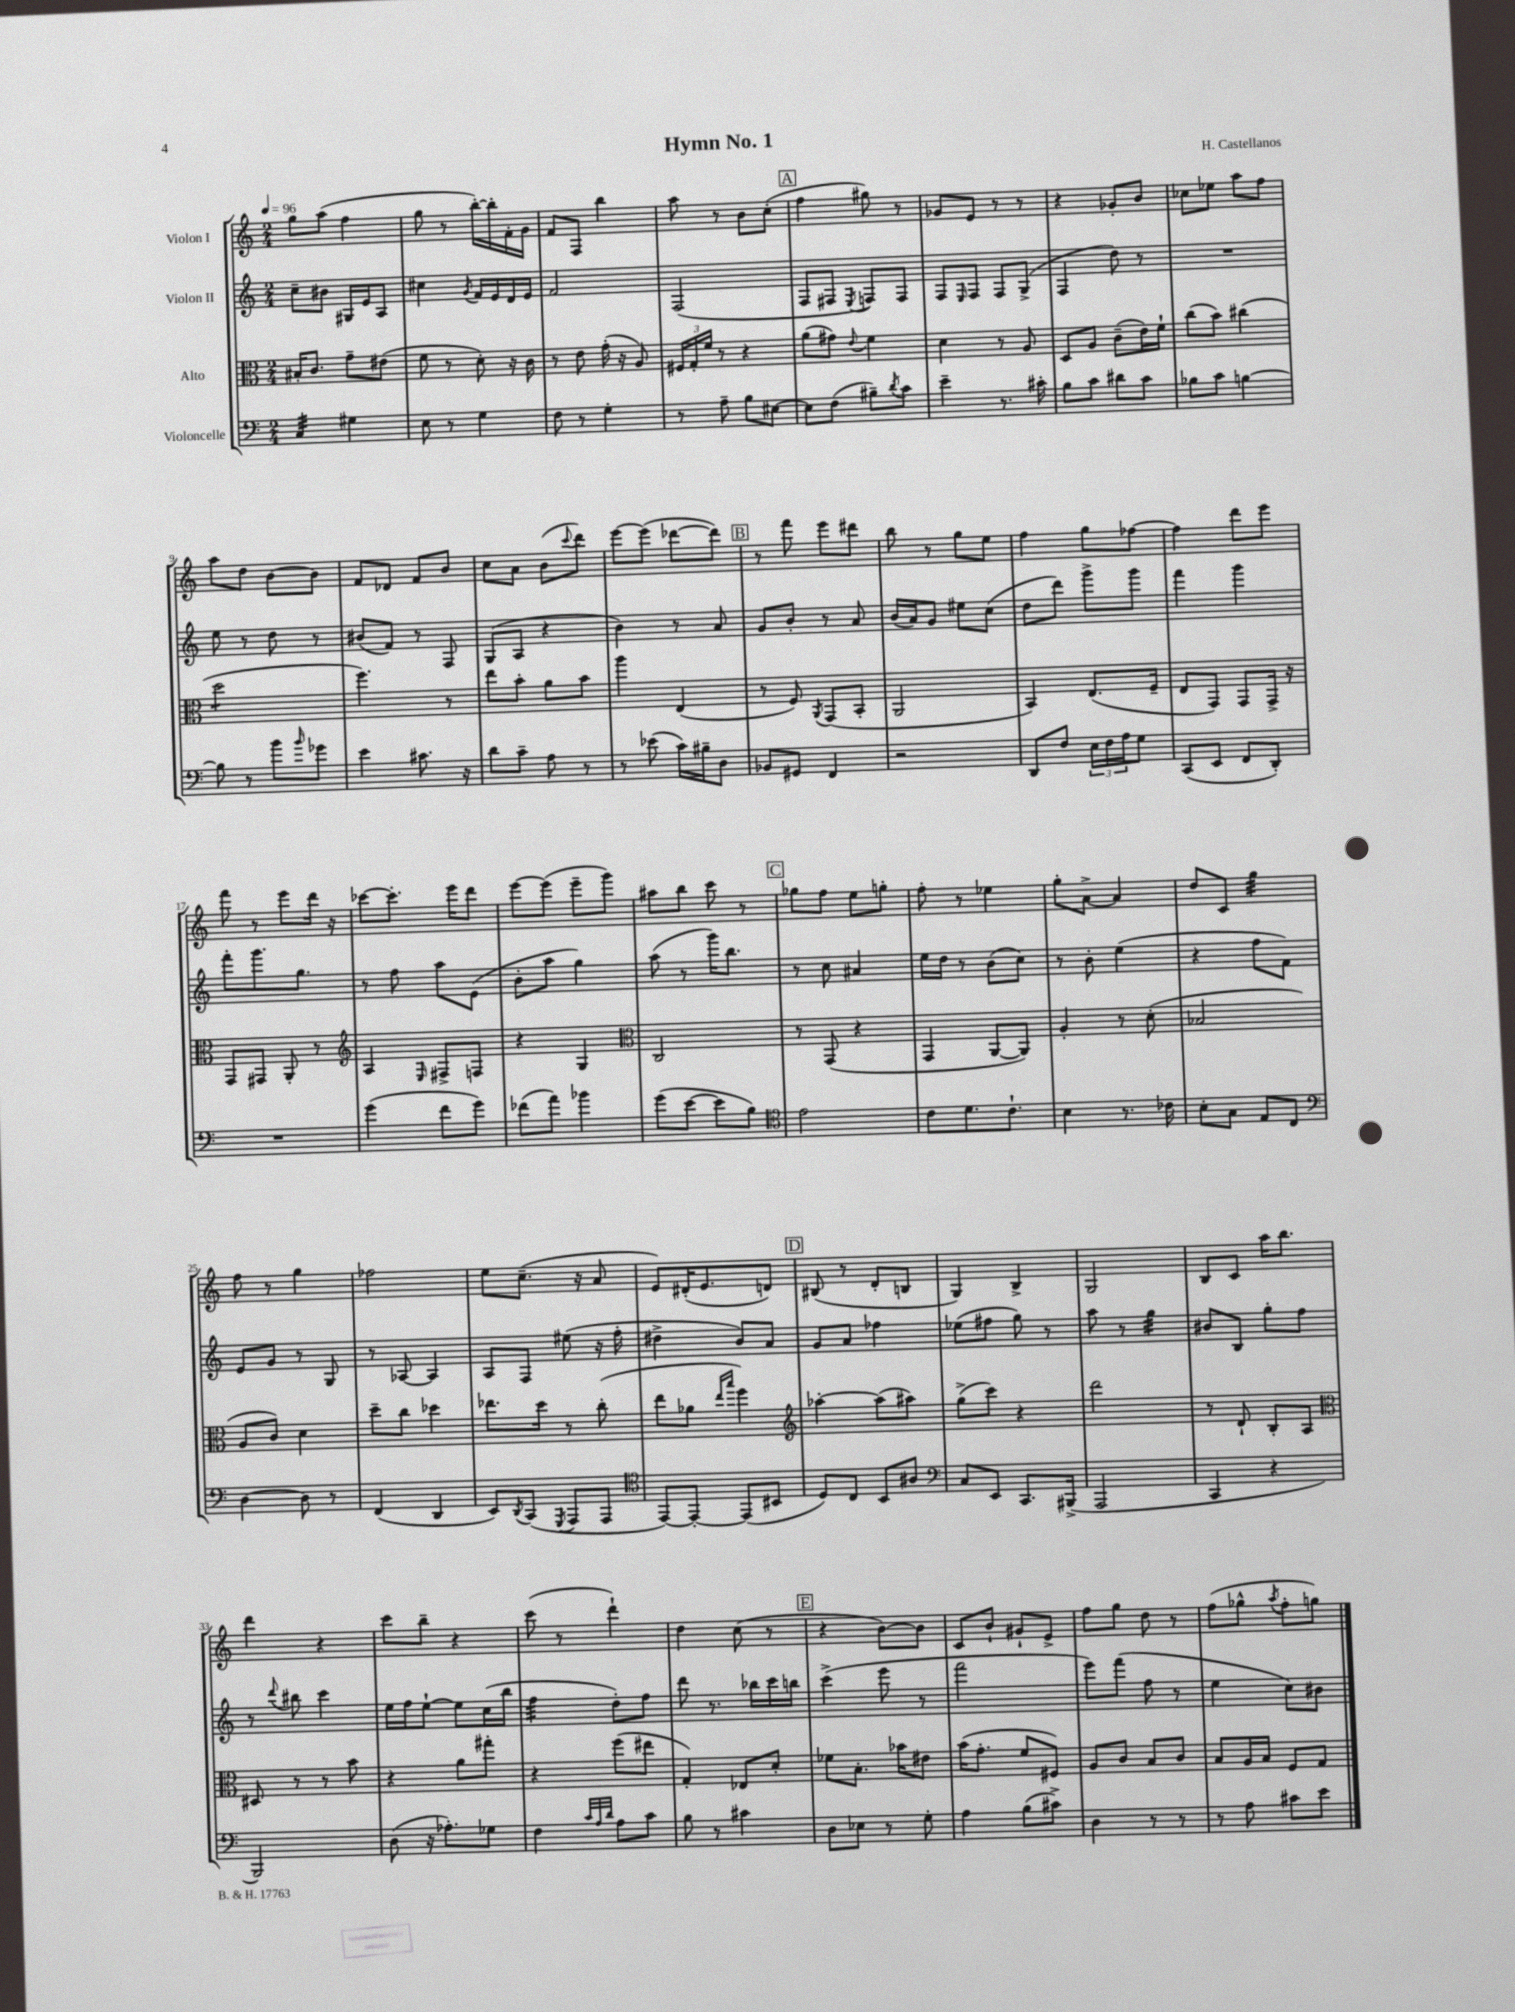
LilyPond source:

\header { title = "Hymn No. 1" composer = "H. Castellanos" }
<<
\new StaffGroup <<
\new Staff = "s0" \with { instrumentName = "Violon I" } {
    \clef treble \key c \major \numericTimeSignature \time 2/4 \tempo 4 = 96
    g''8 a''8( f''4 |
    g''8 r8 b''16~-.) b''16-. f'16-. g'16 |
    f'8 f8 b''4 |
    a''8 r8 b'8 c''8-.( |
    \mark \markup { \box "A" } f''4 gis''8) r8 |
    ges'8 e'8 r8 r8 |
    r4 ges'8-. b'8 |
    ces''8 ees''8 a''8 f''8 |
    a''8 d''8 b'8~ b'8 |
    f'8 des'8 f'8 b'8 |
    c''8 a'8 b'8( \appoggiatura { c'''8 } d'''8) |
    e'''8~ e'''8( des'''8~ des'''8) |
    \mark \markup { \box "B" } r8 f'''8 e'''8 dis'''8 |
    b''8 r8 g''8 e''8 |
    f''4 g''8 fes''8~ |
    fes''4 d'''8 e'''8 |
    f'''8 r8 e'''8 d'''16 r16 |
    ces'''8~ ces'''8.-. e'''16 d'''8 |
    e'''8~ e'''8( e'''8-- g'''8) |
    ais''8 b''8 c'''8 r8 |
    \mark \markup { \box "C" } ges''8 f''8 e''8 g''8-. |
    f''8-. r8 ees''4 |
    g''8-. a'8~-> a'4 |
    d''8 c'8 g''4:32 |
    f''8 r8 g''4 |
    fes''2 |
    e''8 c''8.--( r16 a'8 |
    e'8) dis'16-.( e'8. d'8) |
    \mark \markup { \box "D" } bis8( r8 d'8-. b8 |
    g4) b4-> |
    g2 |
    b8 c'8 a''16 b''8. |
    d'''4 r4 |
    c'''8 b''8-- r4 |
    c'''8( r8 d'''4-!) |
    d''4 c''8( r8 |
    \mark \markup { \box "E" } r4 b'8~) b'8 |
    c'8 b'8-! gis'8-! e'8-> |
    f''8 g''8 d''8 r8 |
    f''8( ges''8-^ \acciaccatura { a''8 } f''8-. g''8) \bar "|." |
}
\new Staff = "s1" \with { instrumentName = "Violon II" } {
    \clef treble \key c \major \numericTimeSignature \time 2/4
    c''8-- bis'8 gis16 e'16 a8 |
    cis''4 \acciaccatura { g'8 } f'16 e'16 d'16 e'16 |
    f'2 |
    f2( |
    \mark \markup { \box "A" } f8 fis8 \acciaccatura { e8 } f8) f8 |
    f8 \grace { e16 } f8 f8 g8->( |
    f4 d''8) r8 |
    R2 |
    e''8 r8 d''8 r8 |
    bis'8( f'8) r8 f8 |
    g8( a8 r4 |
    b'4) r8 a'8 |
    \mark \markup { \box "B" } g'8 b'8-. r8 a'8 |
    b'16( a'16) g'8 eis''8 c''8( |
    d''8 d'''8) g'''8-> g'''8 |
    f'''4 g'''4 |
    f'''8-. g'''8. g''8. |
    r8 f''8 a''8 e'8( |
    b'8-. a''8 g''4) |
    a''8( r8 g'''16) b''8. |
    \mark \markup { \box "C" } r8 c''8 ais'4 |
    e''16 d''16 r8 b'8( c''8) |
    r8 b'8-. e''4( |
    r4 f''8 f'8) |
    e'8 g'8 r8 g8 |
    r8 aes8~ aes4 |
    a8 f8 eis''8( r16 f''16-. |
    dis''4-> b'8) a'8 |
    \mark \markup { \box "D" } g'8 a'8 fes''4 |
    ees''8( fis''8 g''8) r8 |
    a''8 r8 g''4:32 |
    bis'8 b8 g''8-. f''8 |
    r8 \appoggiatura { d'''8 } bis''8 c'''4 |
    e''16 f''16 e''8~-! e''8 c''16( b''16 |
    f''4:32 d''8-.) f''8 |
    d'''8 r8. bes''16 c'''16 b''16 |
    \mark \markup { \box "E" } c'''4->( e'''8 r8 |
    f'''2 |
    e'''8) f'''8( f''8 r8 |
    e''4 c''8) bis'8 \bar "|." |
}
\new Staff = "s2" \with { instrumentName = "Alto" } {
    \clef alto \key c \major \numericTimeSignature \time 2/4
    bis16-. c'8. g'8-- eis'8( |
    f'8 r8 d'8-.) r16 c'16 |
    r8 e'8 g'16-.( r16 a8) |
    \tuplet 3/2 { fis16 g16-. f'16 } r8 r4 |
    \mark \markup { \box "A" } a'8( gis'8) \appoggiatura { e'8 } f'4 |
    d'4 r8 a8 |
    d8 a8 c'8--( e'16) f'16-! |
    c''8( b'8) cis''4( |
    d''2:8 |
    f''4.) r8 |
    e''8 b'8-. a'8 b'8 |
    a''4 e4( |
    \mark \markup { \box "B" } r8 f8) \acciaccatura { a,8 } g,8( b,8-. |
    a,2 |
    b,4) e8.( f16-- |
    e8 g,8) g,8 g,16-> r16 |
    g,8 gis,8 a,8-. r8 |
    \clef treble a4 \grace { e16 } fis8-> f8 |
    r4 g4 |
    \clef alto c2 |
    \mark \markup { \box "C" } r8 g,8( r4 |
    g,4 a,8~ a,8) |
    a4-. r8 d'8-.( |
    bes2 |
    a8 c'8) d'4 |
    d''8-- c''8 des''4 |
    ees''8. d''16 r8 c''8-.( |
    e''8 aes'8 \grace { e''16 b''16 } f''4) |
    \mark \markup { \box "D" } \clef treble aes''4~-. aes''8( ais''8) |
    g''8->( c'''8) r4 |
    d'''2 |
    r8 d'8-! b8-. a8 |
    \clef alto dis8 r8 r8 b'8 |
    r4 a'8 gis''8-. |
    r4 f''8( eis''8 |
    g4-.) ees8 d'8-. |
    \mark \markup { \box "E" } fes'8 b8.-. bes'16 eis'8 |
    b'16( g'8.-. f'8 fis8) |
    a8 c'8 b8 c'8 |
    b8 a16 b16 f8 g8 \bar "|." |
}
\new Staff = "s3" \with { instrumentName = "Violoncelle" } {
    \clef bass \key c \major \numericTimeSignature \time 2/4
    c4:32 gis4 |
    e8 r8 g4 |
    f8 r8 g4-. |
    r8 a8-- b8 eis8~ |
    \mark \markup { \box "A" } eis8 f8( bis8--) \acciaccatura { d'8 } c'8 |
    e'4-- r8. cis'16-. |
    b8 c'8 dis'8 c'8 |
    bes8 c'8 b4~ |
    b8 r8 b'8 \grace { b'16 } ges'8 |
    e'4 cis'8. r16 |
    d'8 c'8-- a8 r8 |
    r8 ees'8( c'16) bis16-- d8 |
    \mark \markup { \box "B" } bes,8 gis,8 f,4 |
    r2 |
    d,8 f8 \tuplet 3/2 { e16 f16 a16 } g8 |
    c,8( e,8 f,8 d,8-.) |
    R2 |
    g'4( f'8 g'8) |
    fes'8( a'8) bes'4 |
    g'8( e'8~ e'8 b8) |
    \mark \markup { \box "C" } \clef tenor e'2 |
    c'8 d'8. c'8.-! |
    b4 r8. ces'16 |
    b8-. g8 e8 c8 |
    \clef bass d4~ d8 r8 |
    f,4( d,4 |
    e,8) \acciaccatura { d,8 } c,8( \acciaccatura { g,,8 } a,,8 a,,8 |
    \clef tenor e,8~) e,8~-. e,8( bis,8 |
    \mark \markup { \box "D" } d8) c8 b,8 ais8 |
    \clef bass c8 e,8 c,8. bis,,16->( |
    a,,2 |
    c,4 r4 |
    b,,2) |
    d8( r16 aes8.-.) ges8 |
    f4 \grace { c'32 a32 d'32 } a8 c'8 |
    b8 r8 cis'4 |
    \mark \markup { \box "E" } d8 ees8 r8 g8-. |
    a4 b8( cis'8->) |
    d4 r8 r8 |
    r8 a8 cis'8 e'8 \bar "|." |
}
>>
>>
